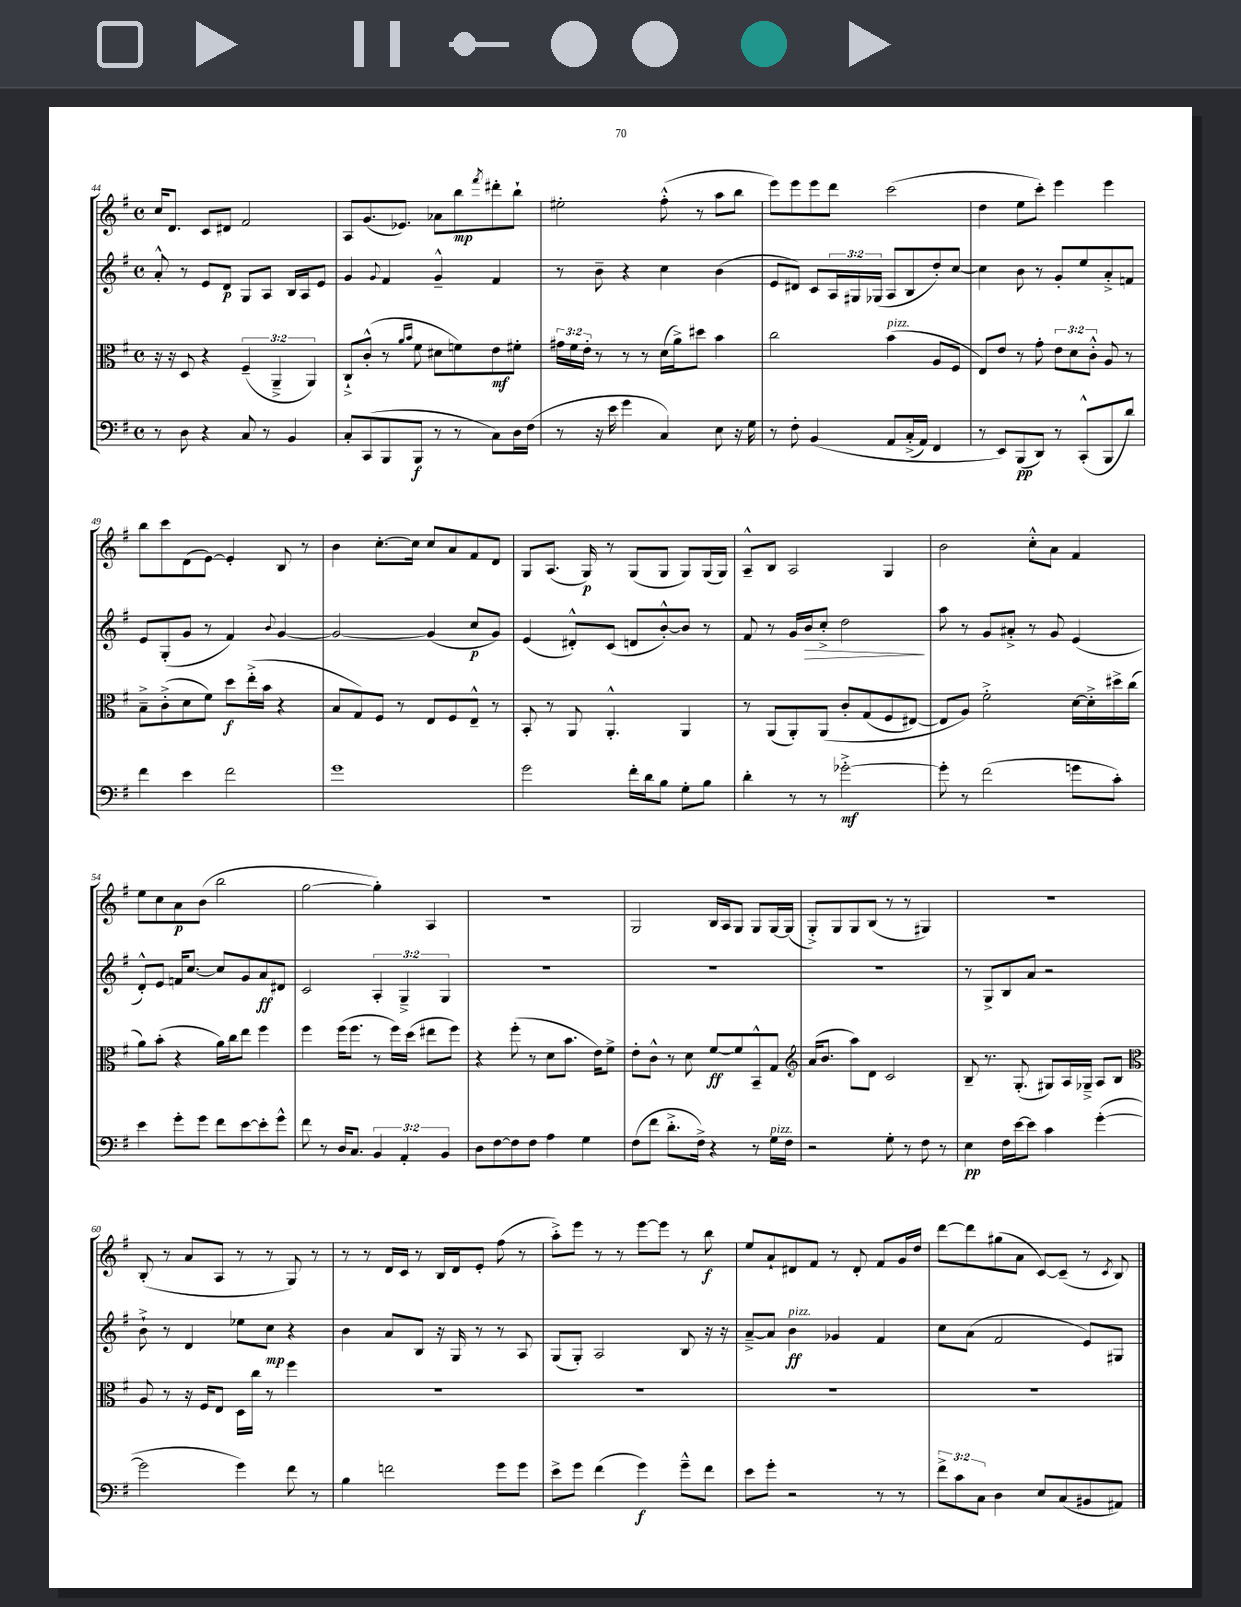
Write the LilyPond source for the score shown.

<<
\new StaffGroup <<
\new Staff = "s0" {
    \clef treble \key g \major \defaultTimeSignature \time 4/4
    c''16 d'8. c'8 dis'8 fis'2 |
    a8 g'8.( ees'8.) aes'8 b''8\mp \acciaccatura { fis'''8 } dis'''8-. b''8-! |
    eis''2-. fis''8-.-^( r8 a''8 b''8 |
    e'''8) e'''8 e'''8 d'''8 c'''2( |
    d''4 e''8 c'''8-.) e'''4 e'''4 |
    b''8 c'''8 d'8( e'8~) e'4-. b8 r8 |
    b'4 c''8.~-. c''16 c''8 a'8 fis'8 d'8 |
    g8 a8.( g16\p) r8 g8( g8 g8) g16( g16) |
    a8---^ b8 a2 g4 |
    b'2 c''8-.-^ a'8 fis'4 |
    e''8 c''8 a'8\p b'8( b''2 |
    g''2~ g''4-.) a4 |
    R1 |
    g2 b16 a16 g8 g8 g16~ g16( |
    g8-.->) g8 g8 b8( r8 r8 gis4) |
    R1 |
    b8-.( r8 a'8 a8 r8 r8 g8) r8 |
    r8 r8 d'16 c'16 r8 b16 d'16 e'8-. fis''8( r8 |
    a''8-.->) e'''8 r8 r8 e'''8~ e'''8 r8 b''8\f |
    e''8 a'8-! dis'8 fis'8 r8 dis'8-. fis'8 g'16 d''16 |
    d'''8~ d'''8 gis''8( a'8 c'8~) c'8--( r8 \acciaccatura { c'8 } b8) \bar "|." |
}
\new Staff = "s1" {
    \clef treble \key g \major \defaultTimeSignature \time 4/4 \override Staff.TupletNumber.text = #tuplet-number::calc-fraction-text
    a'8-.-^ r8 e'8 d'8\p g8 a8 b16 a16 e'8 |
    g'4 \appoggiatura { g'8 } fis'4 g'4---^ fis'4 |
    r8 b'8-- r4 c''4 b'4( |
    e'8 dis'8) c'8 \tuplet 3/2 { a16 gis16 ges16( } a8 b8 d''8-.) c''8~ |
    c''4 b'8 r8 g'8-. e''8 a'8-.-> f'8 |
    e'8 g8-.( g'8 r8 fis'4) \appoggiatura { b'8 } g'4~ |
    g'2~ g'4( c''8\p g'8) |
    e'4( dis'8-.-^) c'8( d'8 b'8~-.-^) b'8 r8 |
    fis'8 r8 g'16 b'16\> c''8-.-> d''2\! |
    a''8 r8 g'8 ais'8-.-> r8 g'8 e'4( |
    d'8-.-^) e'8 f'16 c''8.~ c''8 g'8 a'8\ff dis'8 |
    c'2 \tuplet 3/2 { a4-. g4---> g4 } |
    R1 |
    R1 |
    R1 |
    r8 g8-> b8 a'8 r2 |
    b'8-!-> r8 d'4 ees''8 c''8\mp r4 |
    b'4 a'8 b8 r16 g16 r8 r8 a8 |
    g8( g8-.) a2 b8 r16 r16 |
    a'8~---> a'8 b'4\ff^\markup { \italic "pizz." } ges'4 fis'4 |
    c''8 a'8( fis'2 e'8) gis8 \bar "|." |
}
\new Staff = "s2" {
    \clef alto \key g \major \defaultTimeSignature \time 4/4 \override Staff.TupletNumber.text = #tuplet-number::calc-fraction-text
    r16 r16 d8 r4 \tuplet 3/2 { fis4--( a,4---> a,4) } |
    c8-!-> c'8-.-^( r8 \grace { a'16 b'16 } fis'8 dis'8 f'8) e'8\mf fis'8-. |
    \tuplet 3/2 { gis'16 fis'16 e'16-. } r8 r8 r8 d'16( a'16->) dis''8 b'4 |
    c''2 b'4^\markup { \italic "pizz." }( a8 fis8 |
    e8) e'8 r8 g'8-. \tuplet 3/2 { e'8 d'8 c'8-.-^ } a8 r8 |
    b8---> c'8-.->( d'8 fis'8) d''8\f e''16-.->( b'16 r4 |
    b8 g8) fis8 r8 e8 fis8 e8---^ r8 |
    b,8-. r8 a,8 a,4.-.-^ a,4 |
    r8 a,8( a,8-.) a,8\( c'8-. g8( fis8 eis8~) |
    eis8 a8\) fis'2-.-> d'16~ d'16-.-> dis''16-> c''16( |
    a'8) b'8-.( r4 a'16) c''16 e''8 fis''4 |
    fis''4 fis''16( fis''8. r8 fis''16) d''16( eis''8 fis''8) |
    r4 fis''8-.( r8 d'8 b'8. e'16) fis'8-> |
    e'8-. c'8-^ r8 d'8 fis'8~\ff fis'8 b,8---^ g8 |
    \clef treble a'16( b'8. a''8) d'8 c'2 |
    b8-- r8. g8.-.( gis8) a16 ges16---> a8 b8 |
    \clef alto a8 r8 r16 fis16 e8 d16 c''16 r8 fis''4 |
    R1 |
    R1 |
    R1 |
    R1 \bar "|." |
}
\new Staff = "s3" {
    \clef bass \key g \major \defaultTimeSignature \time 4/4 \override Staff.TupletNumber.text = #tuplet-number::calc-fraction-text
    r8 d8 r4 c8 r8 b,4 |
    c8-. c,8( b,,8 b,,8\f r8 r8 c8) d16 fis16( |
    r8 r16 e'16 g'4 c4) e8 r16 g16 |
    r8 fis8-. b,4\( a,8 c16-.->( a,16) fis,4 |
    r8 e,8\) b,,8\pp( d,8) r8 c,8-.-^( b,,8 d'8) |
    fis'4 e'4 fis'2 |
    g'1 |
    g'2 fis'16-. d'16 b8 g8-. b8 |
    d'4-. r8 r8 ges'2~-.->\mf |
    ges'8-. r8 fis'2( g'8 c'8-.) |
    e'4 g'8-. g'8 fis'8 e'8~ e'8-. g'8-^ |
    fis'8 r8 d16 c8. \tuplet 3/2 { b,4 a,4-. b,4 } |
    d8 fis8~ fis8 fis8 a4 g4 |
    fis8( fis'8 d'8.-.-> fis16->) r4 r8 g16^\markup { \italic "pizz." } fis16 |
    r2 g8-. r8 fis8 r8 |
    e4\pp fis16 e'16~ e'8 c'4 g'4~-.( |
    g'2 g'4) fis'8 r8 |
    b4 f'2 g'8 g'8 |
    e'8-> g'8 fis'4( g'4\f) g'8---^ fis'8 |
    e'8 g'8-. r2 r8 r8 |
    \tuplet 3/2 { fis'8-> c'8 c8 } d4 e8 c8( bis,8 ais,8) \bar "|." |
}
>>
>>
\layout { \context { \Score currentBarNumber = #44 } }
